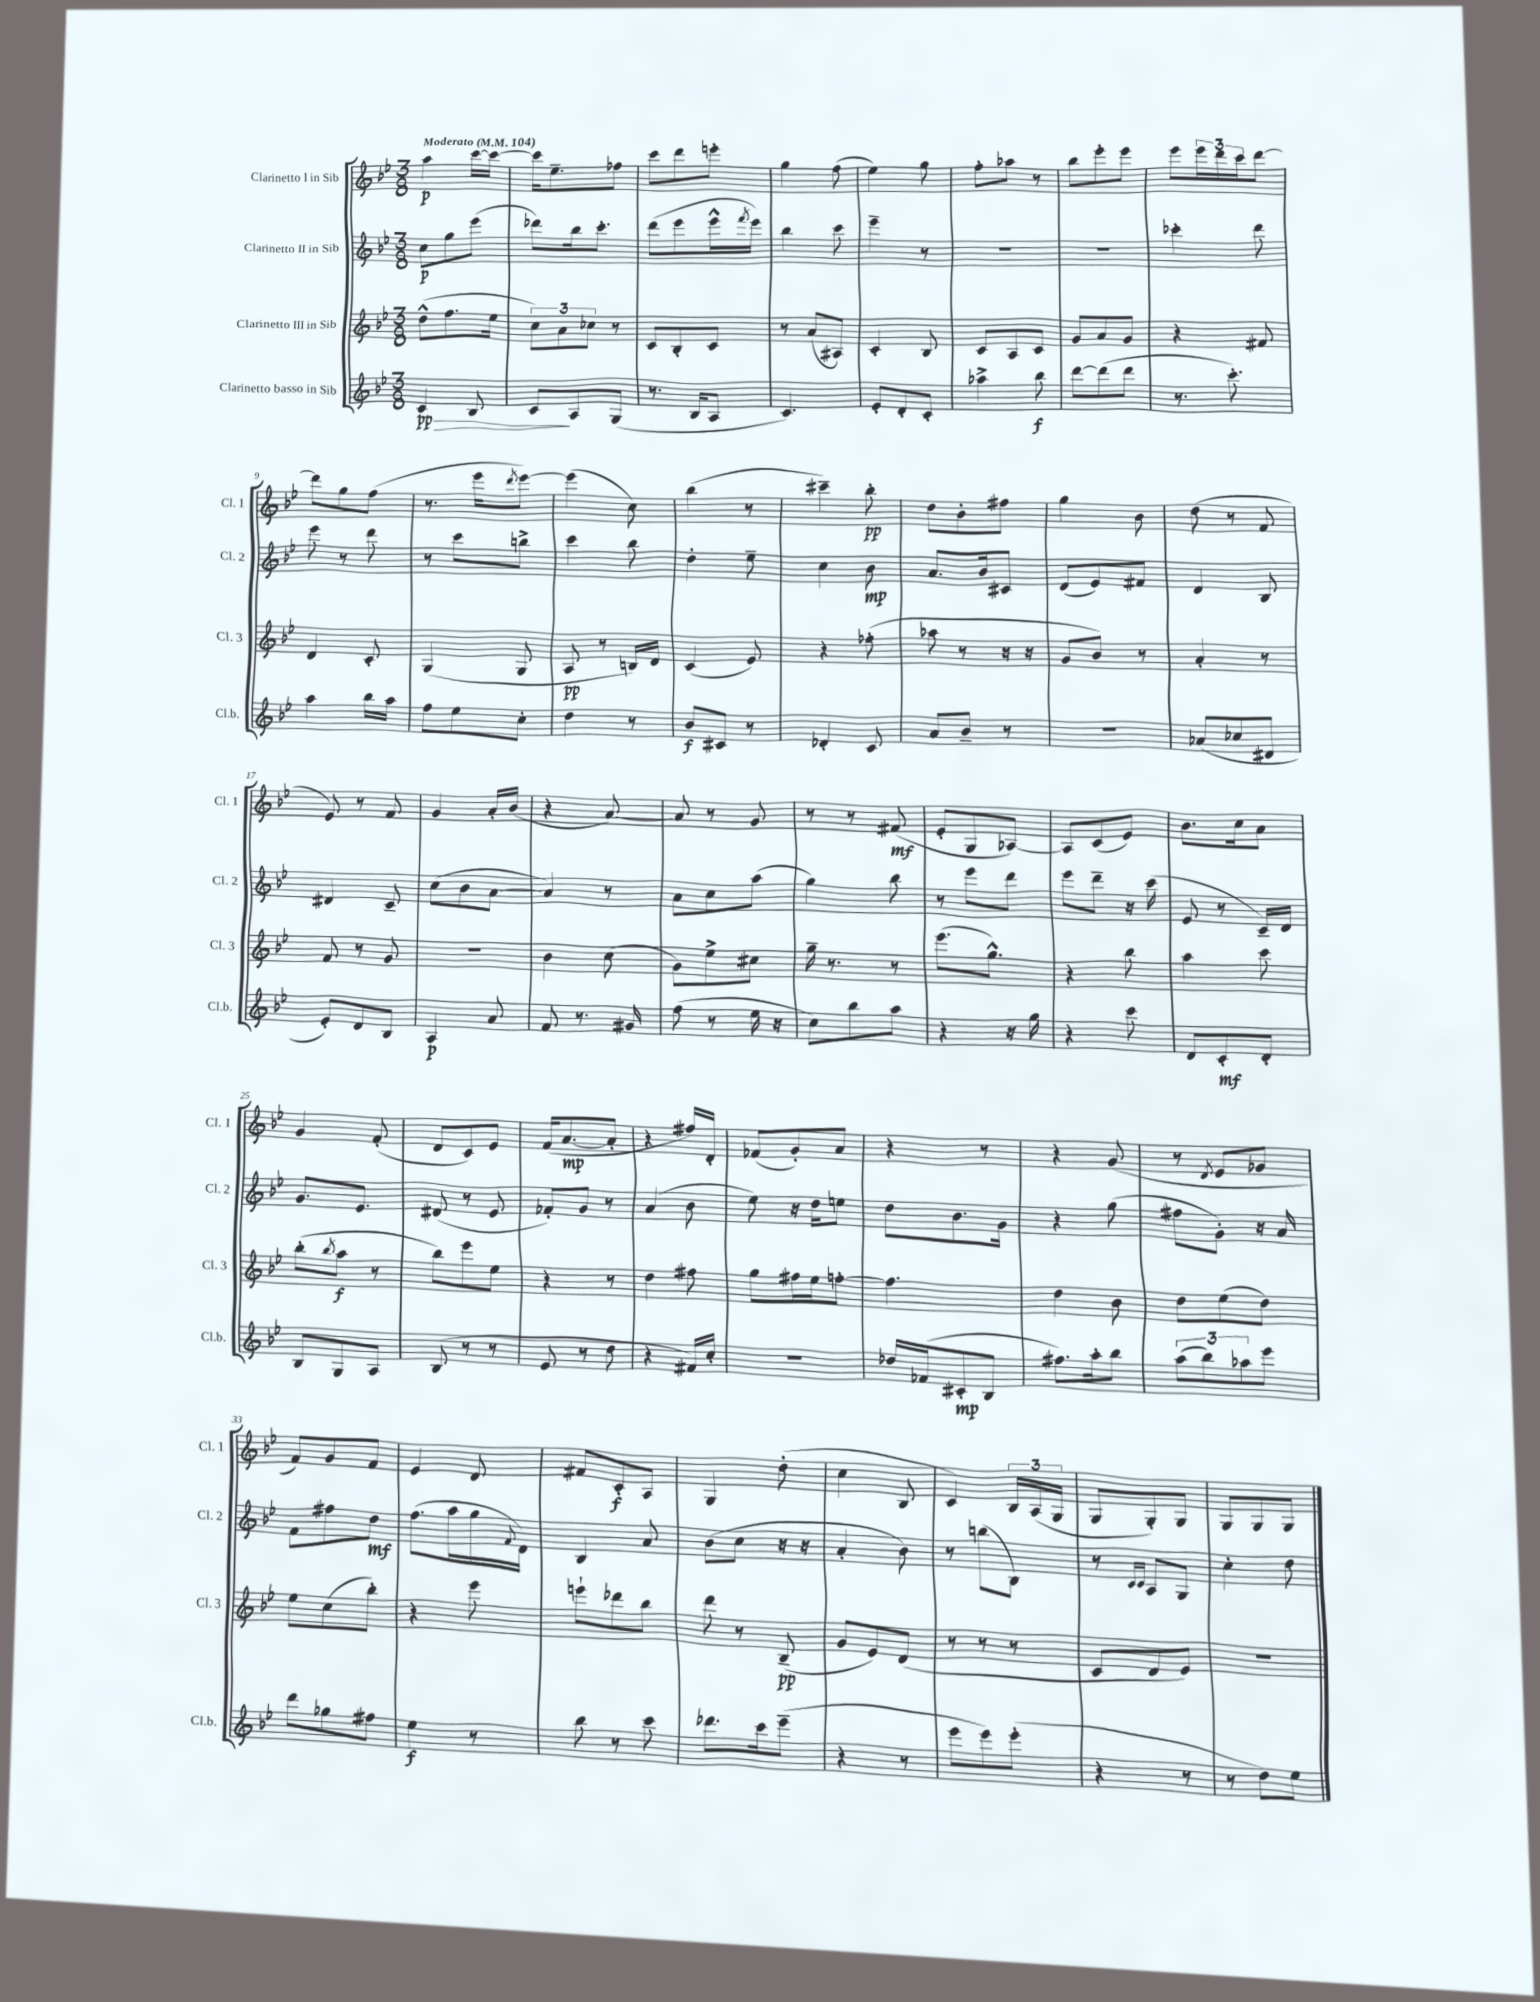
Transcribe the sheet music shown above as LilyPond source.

<<
\new StaffGroup <<
\new Staff = "s0" \with { instrumentName = "Clarinetto I in Sib" shortInstrumentName = "Cl. 1" } {
    \clef treble \key bes \major \numericTimeSignature \time 3/8 \tempo "Moderato" 4 = 104
    a''4\p c'''16~ c'''16~ |
    c'''16 ees''8.-- fes''8 |
    c'''8 d'''8 e'''8-. |
    g''4 f''8( |
    ees''4) g''8 |
    f''8-. aes''8 r8 |
    bes''8 ees'''8-. ees'''8 |
    ees'''8 \tuplet 3/2 { ees'''16 d'''16 c'''16 } d'''8~ |
    d'''8 g''8 f''8( |
    r8. ees'''16 \acciaccatura { d'''8 } ees'''8~) |
    ees'''4( c''8) |
    bes''4( r8 |
    cis'''4--) bes''8-.\pp |
    d''8 bes'8-. fis''8 |
    g''4 bes'8 |
    d''8( r8 f'8 |
    ees'8) r8 f'8 |
    g'4 a'16-. bes'16( |
    r4 a'8~) |
    a'8 r8 g'8 |
    r8 r8 fis'8\mf( |
    ees'8-. g8 aes8~) |
    aes8 c'8( ees'8) |
    bes'8. c''16 a'8 |
    g'4 f'8-.( |
    d'8 c'8) ees'8 |
    f'16( a'8.~\mp a'8-. |
    r4 fis''16) d'16-. |
    fes'8( g'8-.) a'8 |
    r4 r8 |
    r4 g'8( |
    r8 \acciaccatura { d'8 } ees'8 ges'8 |
    f'8) g'8 f'8 |
    ees'4 d'8 |
    fis'8 c'8-.\f a8 |
    g4 d''8-.( |
    c''4 bes8 |
    c'4) \tuplet 3/2 { bes16 a16( g16 } |
    g8 g8-.) g8 |
    g8 g8 g8 \bar "|." |
}
\new Staff = "s1" \with { instrumentName = "Clarinetto II in Sib" shortInstrumentName = "Cl. 2" } {
    \clef treble \key bes \major \numericTimeSignature \time 3/8
    c''8\p g''8 ees'''8( |
    des'''8) bes''16 c'''8.-. |
    d'''8( ees'''8 ees'''16-^ \acciaccatura { f'''8 } ees'''16) |
    bes''4 c'''8 |
    ees'''4-- r8 |
    R4. |
    R4. |
    ces'''4-. d'''8 |
    ees'''8 r8 d'''8 |
    r8 c'''8 b''8-> |
    c'''4 bes''8 |
    d''4-. ees''8-- |
    c''4 bes'8\mp |
    a'8. bes'16 cis'8 |
    d'8( ees'8) fis'8 |
    d'4 bes8 |
    dis'4 c'8-- |
    c''8( bes'8 a'8~ |
    a'4) r8 |
    a'8 c''8 a''8( |
    g''4) bes''8 |
    r8 ees'''8 d'''8 |
    ees'''8 d'''8-- r16 c'''16( |
    ees'8 r8 c'16--) d'16 |
    g'8. ees'8. |
    dis'8( r8 ees'8 |
    fes'8-.) g'8 r8 |
    a'4( bes'8 |
    ees''8) r16 d''16 e''8 |
    d''8 bes'8. g'16 |
    r4 g''8( |
    fis''8 g'8-.) r16 a'16 |
    f'8 fis''8 d''8\mf |
    f''8.( a''16 g''16 \appoggiatura { f'8 } d'16) |
    bes4 a'8 |
    bes'8( c''8 r16 r16 |
    a'4-. bes'8) |
    r8 b''8( bes8) |
    r8 \grace { c'16 c'16 } a8 g8 |
    c''4-. d''8 \bar "|." |
}
\new Staff = "s2" \with { instrumentName = "Clarinetto III in Sib" shortInstrumentName = "Cl. 3" } {
    \clef treble \key bes \major \numericTimeSignature \time 3/8
    d''8-^( f''8. ees''16 |
    \tuplet 3/2 { c''8) a'8 ces''8 } r8 |
    c'8 bes8-. c'8 |
    r8 a'8( ais8) |
    c'4-. bes8 |
    c'8 a8 c'8 |
    g'8 a'8 g'8 |
    r4 fis'8 |
    d'4 c'8-. |
    g4( g8 |
    a8\pp r8 b16) d'16 |
    c'4( ees'8) |
    r4 fes''8-.( |
    aes''8 r8 r16 r16 |
    g'8 bes'8) r8 |
    a'4-. r8 |
    f'8 r8 g'8 |
    R4. |
    bes'4 c''8( |
    g'8) ees''8-> cis''8 |
    g''16-- r8. r8 |
    ees'''8.( g''8.-^) |
    r4 bes''8 |
    a''4 c'''8 |
    bes''8-.( \acciaccatura { bes''8 } a''8\f r8 |
    bes''8) ees'''8 ees''8 |
    r4 r8 |
    d''4 fis''8 |
    g''8 fis''16 ees''16 f''8~-. |
    f''4. |
    d''4 bes'8 |
    d''8 ees''8( d''8) |
    ees''8 c''8( bes''8-.) |
    r4 ees'''8 |
    e'''8-! des'''8 bes''8 |
    d'''8 r8 bes8--\pp( |
    g'8 ees'8) d'8( |
    r8 r8 r8 |
    c'8 d'8 ees'8) |
    R4. \bar "|." |
}
\new Staff = "s3" \with { instrumentName = "Clarinetto basso in Sib" shortInstrumentName = "Cl.b." } {
    \clef treble \key bes \major \numericTimeSignature \time 3/8
    c'4\pp\> bes8 |
    c'8\! a8 g8( |
    r8. bes16 a8 |
    c'4.) |
    ees'8-. d'8-. c'8-. |
    aes''4-> bes''8\f |
    d'''8~ d'''8( d'''8 |
    r8. c'''8.-.) |
    a''4 bes''16 a''16 |
    f''8 ees''8 c''8-. |
    d''4 r8 |
    bes'8\f cis'8 r8 |
    des'4-. c'8 |
    a'8 bes'8-- r8 |
    R4. |
    aes'8( ces''8 dis'8 |
    ees'8-.) d'8 bes8 |
    a4\p a'8 |
    f'8 r8. gis'16 |
    f''8( r8 ees''16 r16 |
    c''8) bes''8 a''8 |
    r4 r16 g''16 |
    r4 c'''8 |
    d'8 c'8-.\mf d'8-. |
    bes8 g8 a8 |
    bes8( r8 r8 |
    ees'8 r8 d''8 |
    r4 fis'16) c''16-. |
    R4. |
    des''16 fes'16( cis'8-.\mp bes8 |
    fis''8.) a''16-. bes''8 |
    \tuplet 3/2 { a''8( bes''8) aes''8 } ees'''8 |
    d'''8 ges''8 fis''8 |
    ees''4\f r8 |
    bes''8 r8 c'''8 |
    des'''8. c'''16 ees'''8--( |
    r4 r8 |
    ees'''8 ees'''8) ees'''8-.( |
    r4 r8 |
    r8 d''8) ees''8 \bar "|." |
}
>>
>>
